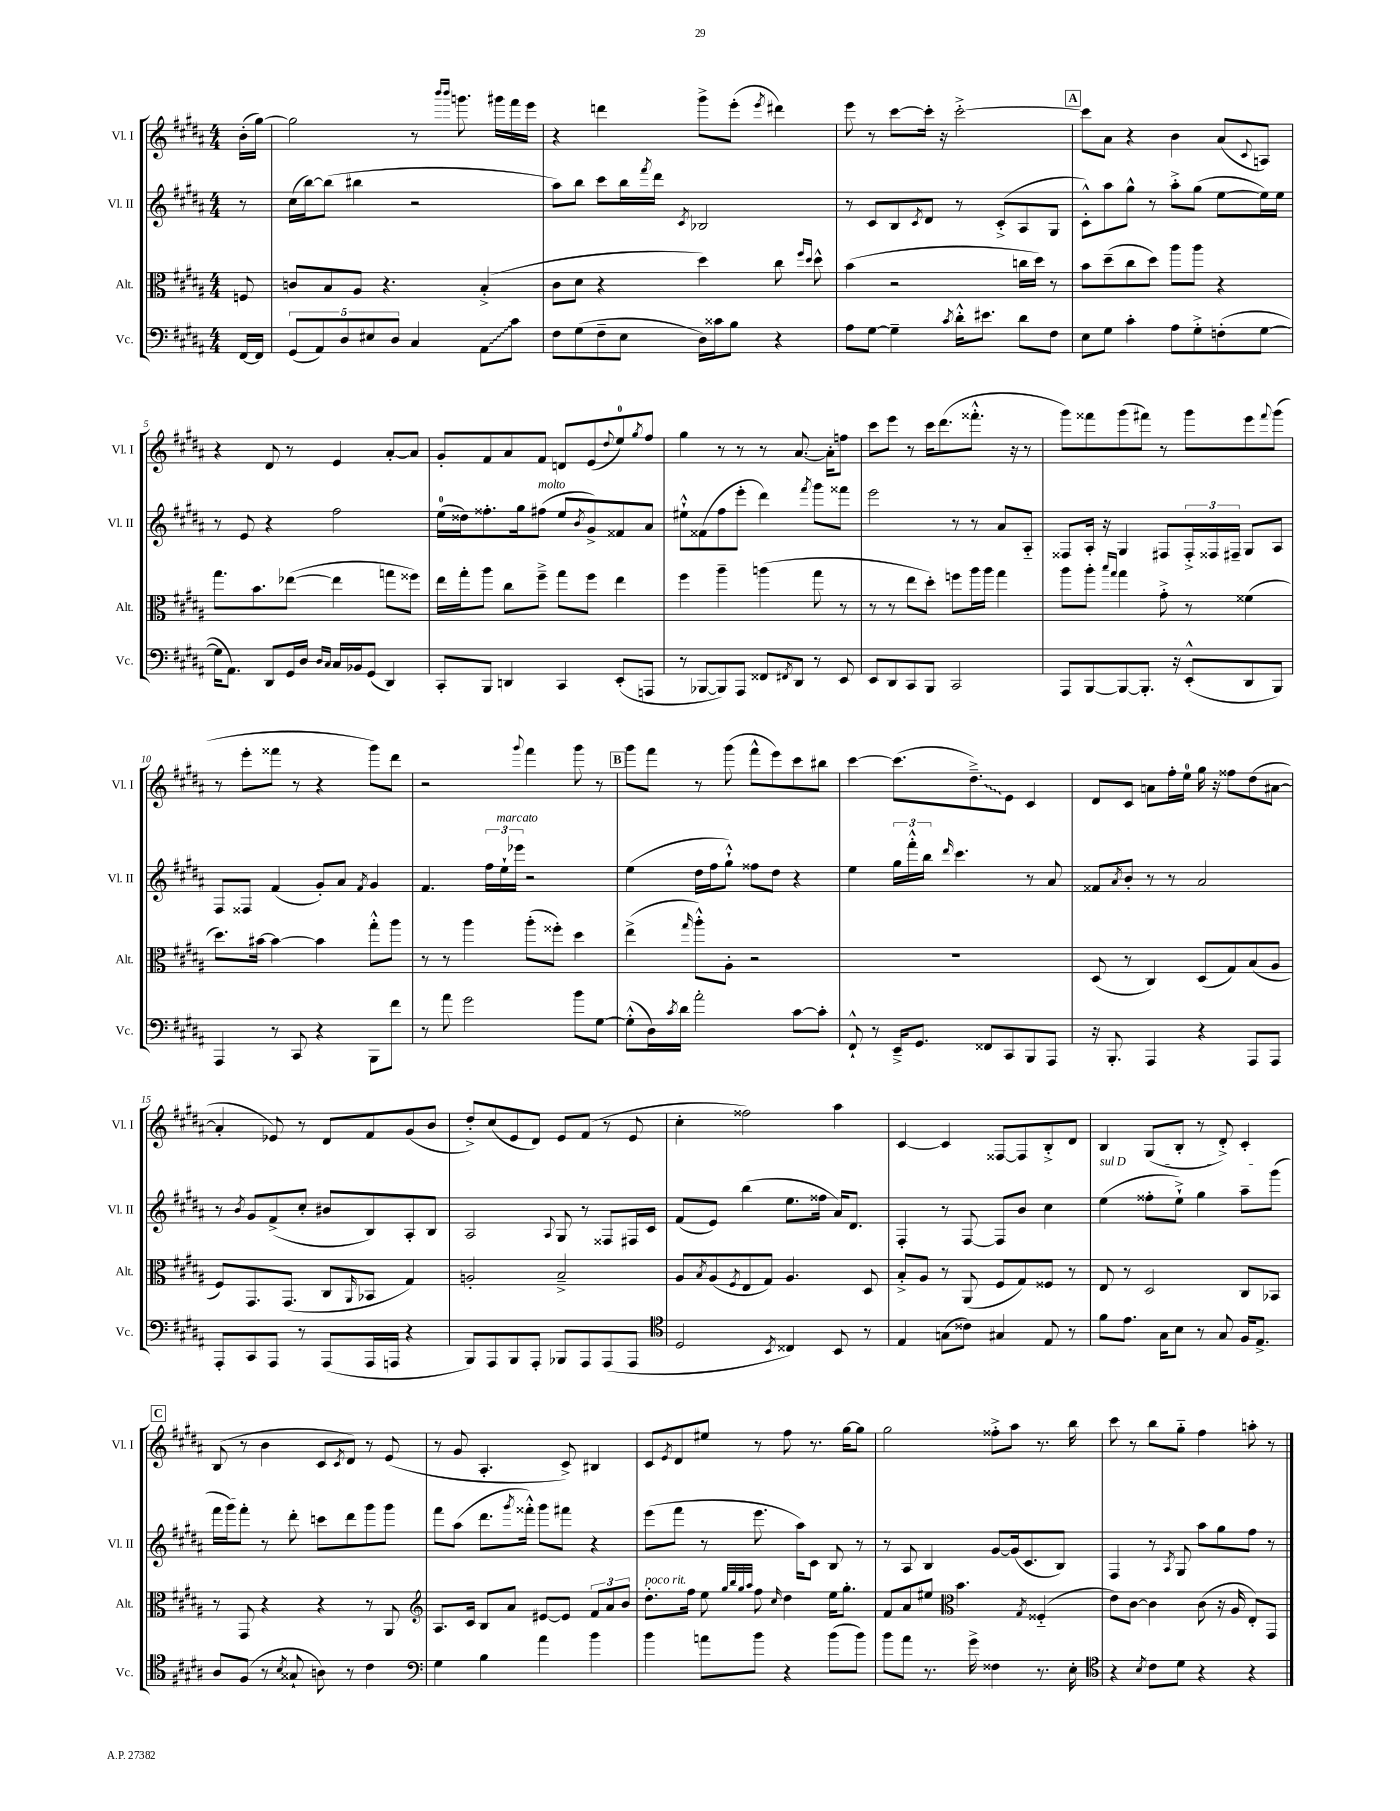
<<
\new StaffGroup <<
\new Staff = "s0" \with { instrumentName = "Vl. I" shortInstrumentName = "Vl. I" } {
    \clef treble \key b \major \numericTimeSignature \time 4/4 \partial 8
    b'16-.( gis''16~) |
    gis''2 r8 \grace { b'''16 b'''16 } g'''8. gis'''16 fis'''16 e'''16 |
    r4 d'''4 gis'''8-> e'''8-.( \acciaccatura { e'''8 } dis'''4) |
    e'''8 r8 cis'''8~ cis'''16-. r16 cis'''2~-.-> |
    \mark \markup { \box "A" } cis'''8 ais'8 r4 b'4 ais'8( \appoggiatura { cis'8 } a8) |
    r4 dis'8 r8 e'4 ais'8~-. ais'8 |
    gis'8-. fis'8 ais'8 fis'8 d'8 e'8( \appoggiatura { dis''8 } e''8-0) \acciaccatura { gis''8 } fis''8 |
    gis''4 r8 r8 r8 ais'8.~ ais'16-. f''8 |
    cis'''8 e'''8 r8 cis'''16 dis'''8.( fisis'''8.-.-^ r16 r8 |
    gis'''8) fisis'''8 gis'''8( fis'''8) r8 gis'''8 e'''8 \appoggiatura { fis'''8 } gis'''8( |
    r8 e'''8-. fisis'''8 r8 r4 gis'''8) dis'''8 |
    r2 \appoggiatura { gis'''8 } fis'''4 gis'''8 r8 |
    \mark \markup { \box "B" } gis'''8 fis'''8 r8 gis'''8( fis'''8-^ e'''8) cis'''8 bis''8 |
    cis'''4~ cis'''8.( \once \override Glissando.style = #'zigzag dis''8.--->\glissando) e'8 cis'4 |
    dis'8 cis'8 a'8 fis''16-. e''16-0 gis''16 r16 fisis''8 dis''8( ais'8~ |
    ais'4-. ees'8) r8 dis'8 fis'8 gis'8( b'8 |
    dis''8-.->) cis''8( e'8 dis'8) e'8 fis'8( r8 e'8 |
    cis''4-. fisis''2) ais''4 |
    cis'4~ cis'4 fisis8~ fisis8 b8-.-> dis'8 |
    b4 gis8( b8-. r8 dis'8-.->) cis'4-. |
    \mark \markup { \box "C" } b8( r8 b'4 cis'8 \acciaccatura { cis'8 } dis'8) r8 e'8( |
    r8 gis'8 ais4.-. cis'8->) bis4 |
    cis'8 \acciaccatura { e'8 } dis'8 eis''8 r8 fis''8 r8. gis''16~ gis''8 |
    gis''2 fisis''8-.-> ais''8 r8. b''16 |
    cis'''8 r8 b''8 gis''8-_ fis''4 a''8-. r8 \bar "|." |
}
\new Staff = "s1" \with { instrumentName = "Vl. II" shortInstrumentName = "Vl. II" } {
    \clef treble \key b \major \numericTimeSignature \time 4/4 \partial 8
    r8 |
    cis''16( b''16~) b''8( bis''4 r2 |
    ais''8) b''8 cis'''8 b''16 \acciaccatura { fis'''8 } dis'''16 \acciaccatura { cis'8 } bes2 |
    r8 cis'8 b8 \acciaccatura { cis'8 } dis'8 r8 cis'8-.->( ais8 gis8 |
    \mark \markup { \box "A" } cis'8-.-^) ais''8 gis''8-^ r8 ais''8-.-> gis''8( e''8~ e''16) e''16 |
    r8 e'8 r4 fis''2 |
    e''16-0( disis''16) fisis''8.-. gis''16 fis''8^\markup { \italic "molto" }( e''8 \acciaccatura { b'8 } gis'8->) fisis'8 ais'8 |
    eis''8-!-^ fisis'8( fis''8 e'''8-. dis'''4) \acciaccatura { fis'''8 } gis'''8 fisis'''8 |
    e'''2 r8 r8 ais'8 ais8-_ |
    fisis8 ais16-. r16 gis4 fis8 \tuplet 3/2 { fis16-.-> fisis16 fis16-- } gis8 ais8 |
    fis8 fisis8 fis'4( gis'8-.) ais'8 \acciaccatura { fis'8 } gis'4 |
    fis'4. \tuplet 3/2 { fis''16 e''16-!^\markup { \italic "marcato" } ees'''16 } r2 |
    \mark \markup { \box "B" } e''4( dis''16 fis''16 gis''8-!-^) fisis''8 dis''8 r4 |
    e''4 \tuplet 3/2 { gis''16 fis'''16-.-^ b''16 } \grace { dis'''16 } cis'''4. r8 ais'8 |
    fisis'8 \acciaccatura { ais'8 } b'8-. r8 r8 ais'2 |
    r8 \acciaccatura { b'8 } gis'8 fis'8->( cis''8-. bis'8 b8) ais8-. b8 |
    ais2 \appoggiatura { ais8 } gis8 r8 fisis8 fis16 cis'16 |
    fis'8( e'8) b''4( e''8. fisis''16 ais'16) dis'8. |
    fis4-. r8 fis8~ fis8 b'8 cis''4 |
    \once \override TextSpanner.bound-details.left.text = \markup { \italic "sul D" } e''4\startTextSpan( fisis''8-. e''8-!->) gis''4 ais''8-- gis'''8( |
    \mark \markup { \box "C" } fis'''16 gis'''16) fis'''8-.\stopTextSpan r8 dis'''8-. c'''8 dis'''8 gis'''8 gis'''8 |
    fis'''8 ais''8( dis'''8. \acciaccatura { gis'''8 } fisis'''16-.-^) gis'''8 fis'''8 r4 |
    e'''8( fis'''8 r8 e'''8. ais''16) cis'8 b8 r8 |
    r8 ais8 b4 gis'8~ gis'16( cis'8. b8) |
    fis4 r8 \acciaccatura { ais8 } gis8 ais''8 gis''8 fis''8 r8 \bar "|." |
}
\new Staff = "s2" \with { instrumentName = "Alt." shortInstrumentName = "Alt." } {
    \clef alto \key b \major \numericTimeSignature \time 4/4 \partial 8
    f8 |
    c'8 b8 ais8 r4. b4-.->( |
    cis'8 dis'8 r4 dis''4) cis''8 \grace { fis''16 dis''16 } dis''8-^ |
    b'4( r2 c''16 dis''16) r8 |
    \mark \markup { \box "A" } b'8 dis''8--( cis''8 dis''8) ais''8 ais''8 r4 |
    gis''8. b'8. ees''8~( ees''4 g''8 fisis''8) |
    e''16 gis''16-. ais''8 cis''8 fis''8---> gis''8 fis''8 e''4 |
    fis''4 ais''4-- a''4( gis''8 r8 |
    r8 r8 e''8 dis''8-.) f''8 ais''16 ais''16 gis''4 |
    ais''8 ais''8-. \grace { b''16 gis''16 } gis''4 gis'8-.-> r8 fisis'4( |
    dis''8.) bis'16~ bis'4~ bis'4 gis''8-.-^ ais''8 |
    r8 r8 ais''4 ais''8-.( fisis''8-.) dis''4 |
    \mark \markup { \box "B" } e''4->( \grace { gis''16 } ais''8-.-^) ais8-. r2 |
    R1 |
    dis8( r8 cis4) dis8( gis8) b8( ais8 |
    fis8) gis,8. gis,8.( cis8 \grace { ais,16 } bes,8 gis4) |
    a2-. b2---> |
    ais8 \acciaccatura { b8 } ais8( \acciaccatura { fis8 } e8 gis8) ais4. dis8 |
    b8-.-> ais8 r8 ais,8( fis8 gis8) fisis8 r8 |
    e8 r8 dis2 cis8 bes,8 |
    \mark \markup { \box "C" } r8 gis,8 r4 r4 r8 ais,8 |
    \clef treble ais8. cis'16 b8 ais'8 eis'8~ eis'8 \tuplet 3/2 { fis'8 ais'8 b'8 } |
    dis''8.-.^\markup { \italic "poco rit." } fis''16 e''8 \grace { gis''32 b''32 gis''32 ais''32 } fis''8 \grace { cis''16 } dis''4 e''16 gis''8.-. |
    fis'8 ais'8 eis''8 \clef alto b'4. \acciaccatura { gis8 } fisis4-_( |
    e'8) cis'8~ cis'4 cis'8( r16 ais16 e8-.) gis,8 \bar "|." |
}
\new Staff = "s3" \with { instrumentName = "Vc." shortInstrumentName = "Vc." } {
    \clef bass \key b \major \numericTimeSignature \time 4/4 \partial 8
    fis,16~ fis,16 |
    \tuplet 5/4 { gis,8( ais,8) dis8 eis8 dis8 } cis4 \once \override Glissando.style = #'zigzag ais,8\glissando cis'8 |
    fis8 gis8( fis8-- e8 dis16) cisis'16 b8 r4 |
    ais8 gis8~ gis4-- \acciaccatura { cis'8 } dis'16-.-^ eis'8. dis'8 fis8 |
    \mark \markup { \box "A" } e8 gis8 cis'4-. ais8 gis8-.-> f8-.( gis8~ |
    gis16 ais,8.) dis,8 gis,16 dis16 \grace { dis16 cis16 } cis16 bes,16 gis,8( dis,4) |
    cis,8-. b,,8 d,4 cis,4 e,8-.( a,,8 |
    r8 bes,,8~ bes,,8) ais,,8 fisis,8 \acciaccatura { fis,8 } dis,8 r8 e,8 |
    e,8 dis,8 cis,8 b,,8 cis,2 |
    ais,,8 b,,8~ b,,8~ b,,8.-. r16 e,8-.-^( dis,8 b,,8) |
    ais,,4 r8 cis,8 r4 b,,8 fis'8 |
    r8 ais'8 gis'2 b'8 gis8~ |
    \mark \markup { \box "B" } gis8-.-^( dis16) \acciaccatura { cis'8 } dis'16 ais'2-. cis'8~ cis'8-. |
    fis,8-!-^ r8 e,16---> gis,8. fisis,8 cis,8 b,,8 ais,,8 |
    r16 b,,8.-. ais,,4 r4 ais,,8 ais,,8 |
    ais,,8-. cis,8 ais,,8 r8 ais,,8( ais,,16 a,,16 r4 |
    b,,8) ais,,8 b,,8 ais,,8-. bes,,8 ais,,8 ais,,8( ais,,8 |
    \clef tenor dis2 \acciaccatura { b,8 } cisis4) b,8 r8 |
    e4 g8( cisis'8) gis4 e8 r8 |
    fis'8 e'8. gis16 b8 r8 gis8 fis16 e8.-> |
    \mark \markup { \box "C" } ais8 fis8( r8 \acciaccatura { b8 } gisis8-! a8) r8 cis'4 |
    \clef bass gis4 b4 ais'4 b'4 |
    b'4 a'8 b'8 r4 b'8( b'8) |
    b'8 ais'8 r8. gis'16-> fisis4 r8. e16-. |
    \clef tenor r4 \acciaccatura { b8 } cis'8 dis'8 r4 r4 \bar "|." |
}
>>
>>
